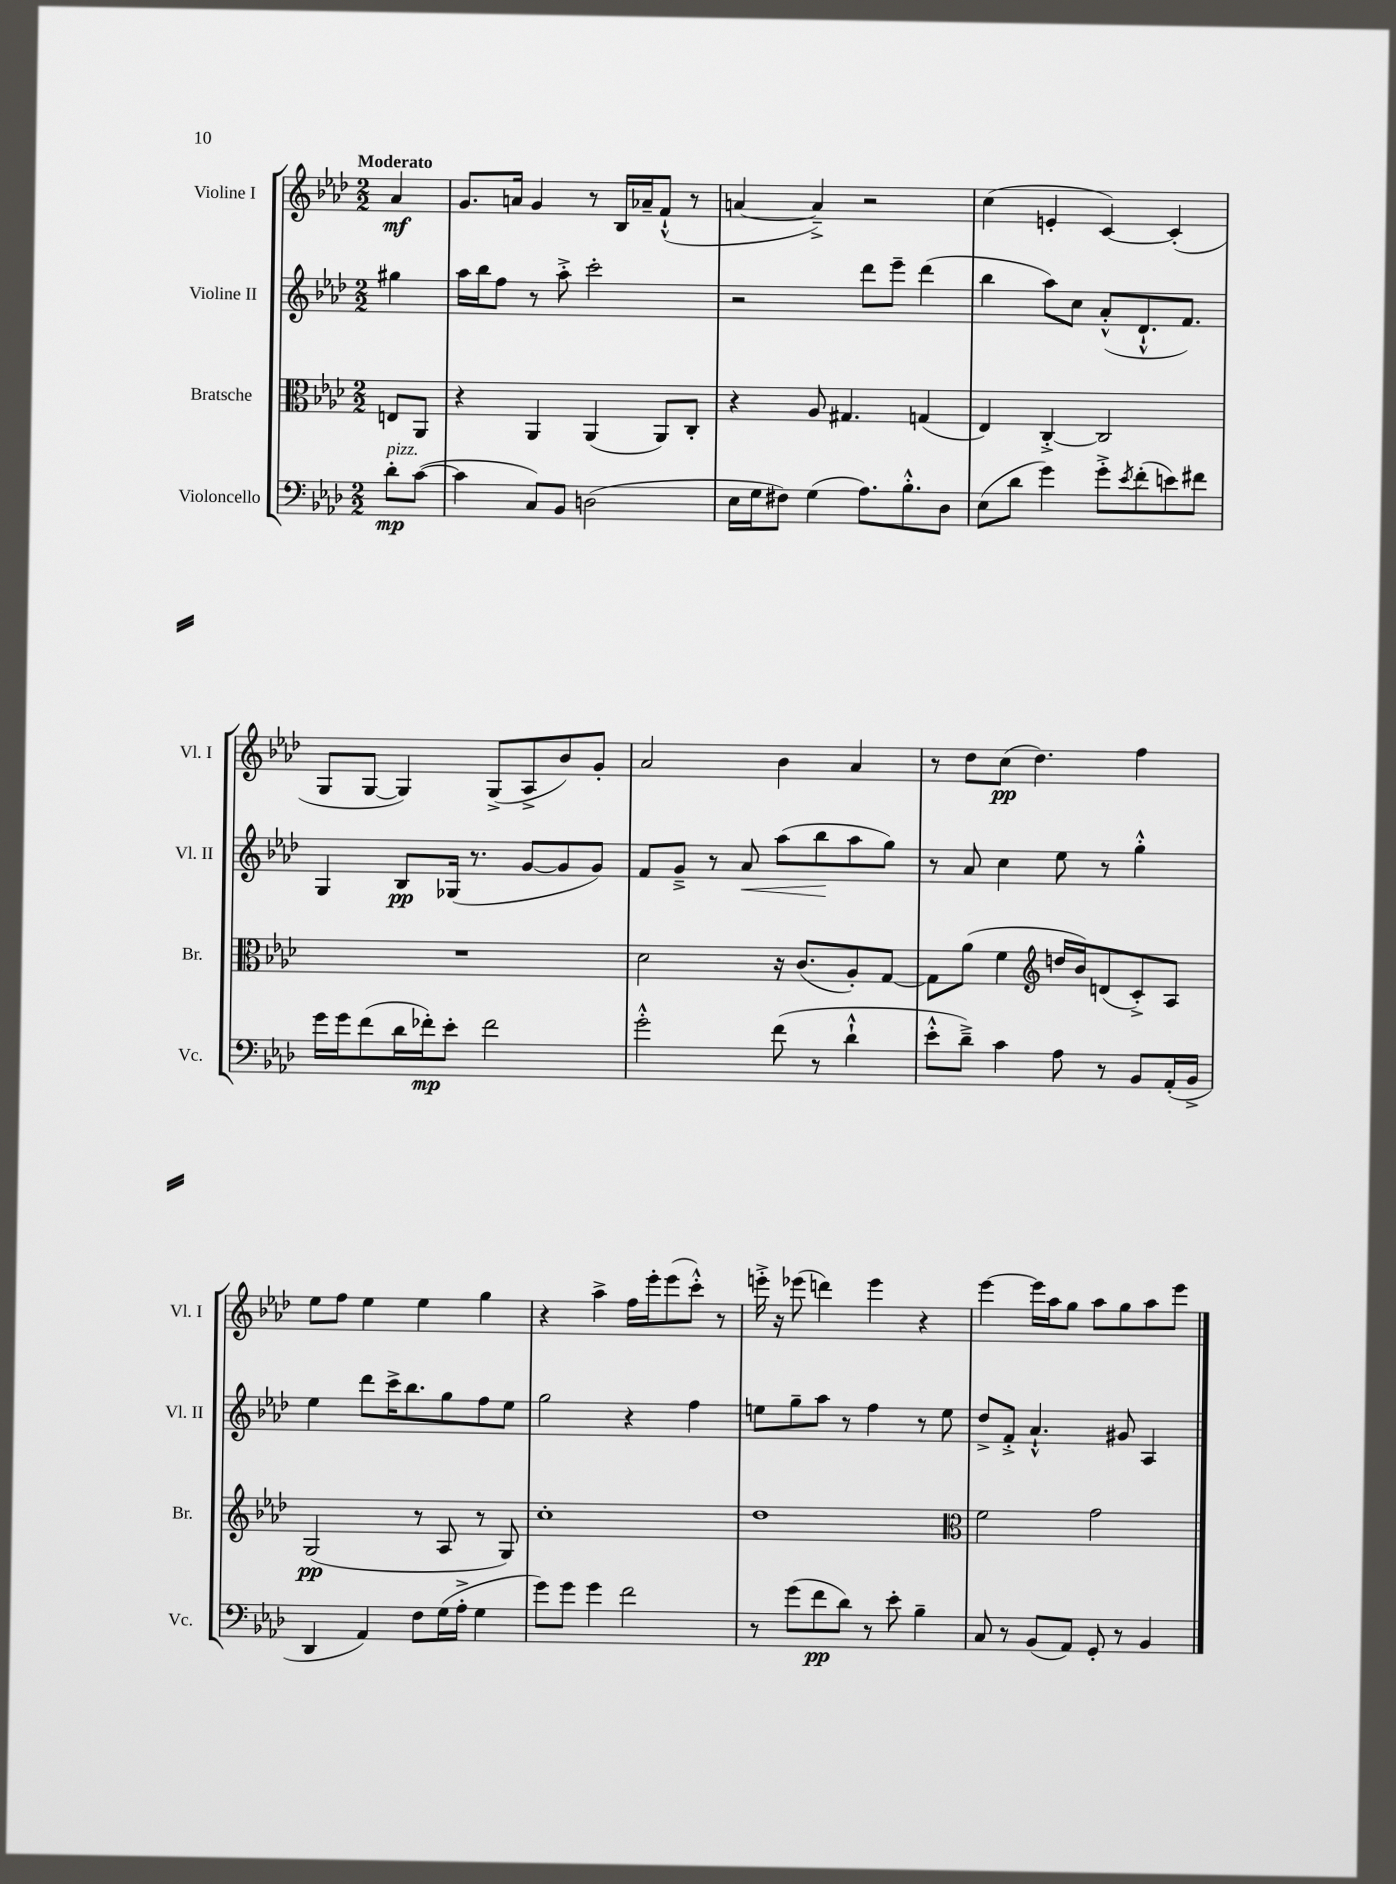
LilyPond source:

<<
\new StaffGroup <<
\new Staff = "s0" \with { instrumentName = "Violine I" shortInstrumentName = "Vl. I" } {
    \clef treble \key aes \major \numericTimeSignature \time 2/2 \partial 4 \tempo "Moderato"
    aes'4\mf |
    g'8. a'16 g'4 r8 bes16 aes'16-- f'8-!-^( r8 |
    a'4~ a'4--->) r2 |
    c''4( e'4-. c'4~) c'4-.( |
    g8 g8~ g4) g8->( aes8-> bes'8) g'8-. |
    aes'2 bes'4 aes'4 |
    r8 des''8 c''8\pp( des''4.) f''4 |
    ees''8 f''8 ees''4 ees''4 g''4 |
    r4 aes''4-> f''16 ees'''16-. ees'''8( c'''8-.-^) r8 |
    e'''16-.-> r16 ees'''8( d'''4) ees'''4 r4 |
    ees'''4~ ees'''16 aes''16 g''8 aes''8 g''8 aes''8 ees'''8 \bar "|." |
}
\new Staff = "s1" \with { instrumentName = "Violine II" shortInstrumentName = "Vl. II" } {
    \clef treble \key aes \major \numericTimeSignature \time 2/2 \partial 4
    gis''4 |
    aes''16 bes''16 f''8 r8 aes''8-.-> c'''2-. |
    r2 des'''8 ees'''8-- des'''4( |
    bes''4 aes''8) c''8 aes'8-.-^( des'8.-!-^ f'8.) |
    g4 bes8\pp ges16( r8. g'8~ g'8 g'8) |
    f'8 g'8---> r8 aes'8\< aes''8( bes''8\! aes''8 g''8) |
    r8 aes'8 c''4 ees''8 r8 g''4-.-^ |
    ees''4 des'''8 c'''16-> bes''8. g''8 f''8 ees''8 |
    g''2 r4 f''4 |
    e''8 g''8-- aes''8 r8 f''4 r8 e''8 |
    des''8-> f'8-.-> aes'4.-!-^ gis'8 aes4 \bar "|." |
}
\new Staff = "s2" \with { instrumentName = "Bratsche" shortInstrumentName = "Br." } {
    \clef alto \key aes \major \numericTimeSignature \time 2/2 \partial 4
    e8 aes,8 |
    r4 aes,4 aes,4( aes,8) c8-. |
    r4 aes8 gis4. g4( |
    ees4) c4~-.-> c2 |
    R1 |
    des'2 r16 c'8.( aes8-.) g8~ |
    g8 aes'8( f'4 \clef treble d''16 bes'16) d'8( c'8-.->) aes8 |
    g2\pp( r8 aes8 r8 g8) |
    c''1-. |
    des''1 |
    \clef alto f'2 g'2 \bar "|." |
}
\new Staff = "s3" \with { instrumentName = "Violoncello" shortInstrumentName = "Vc." } {
    \clef bass \key aes \major \numericTimeSignature \time 2/2 \partial 4
    des'8-.\mp^\markup { \italic "pizz." } c'8~( |
    c'4 c8) bes,8 d2( |
    ees16 g16 fis8) g4( aes8.) bes8.-.-^ des8 |
    ees8( des'8 g'4) g'8-.-> \acciaccatura { ees'8 } f'8-.( e'8) fis'8 |
    g'16 g'16 f'8( des'16 fes'16-.\mp) ees'8-. fes'2 |
    g'2-.-^ f'8( r8 des'4-!-^ |
    ees'8-.-^ des'8--->) c'4 aes8 r8 bes,8 aes,16-.( bes,16-> |
    des,4 aes,4) f8 g16( aes16-.-> g4 |
    g'8) g'8 g'4 f'2 |
    r8 g'8( f'8\pp des'8) r8 ees'8-. bes4-- |
    c8 r8 bes,8( aes,8) g,8-. r8 bes,4 \bar "|." |
}
>>
>>
\layout { \context { \Score \remove "Bar_number_engraver" } }
